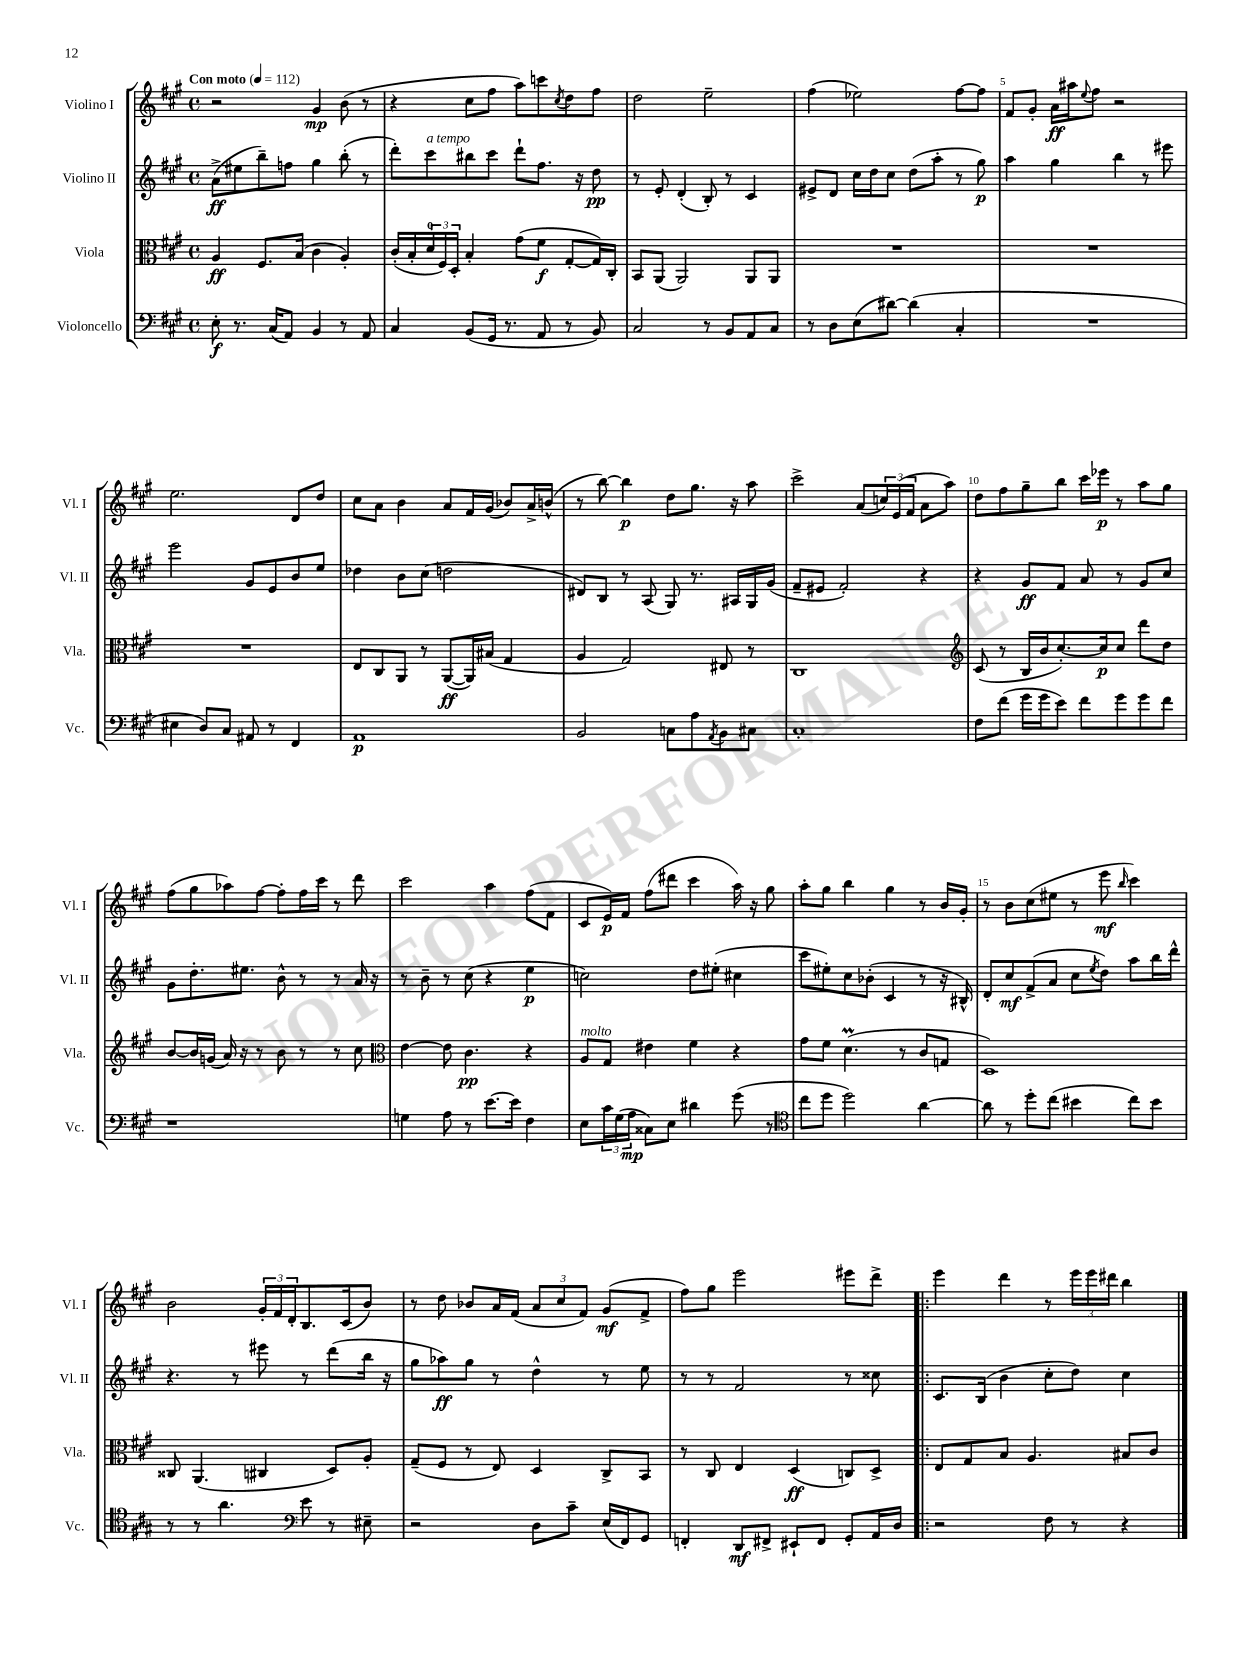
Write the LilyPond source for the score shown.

<<
\new StaffGroup <<
\new Staff = "s0" \with { instrumentName = "Violino I" shortInstrumentName = "Vl. I" } {
    \clef treble \key a \major \defaultTimeSignature \time 4/4 \tempo "Con moto" 4 = 112
    r2 gis'4\mp b'8( r8 |
    r4 cis''8 fis''8 a''8) c'''8 \acciaccatura { cis''8 } d''8 fis''8 |
    d''2 e''2-- |
    fis''4( ees''2) fis''8~ fis''8 |
    fis'8 gis'8-. a'16\ff ais''16 \appoggiatura { e''8 } fis''8 r2 |
    e''2. d'8 d''8 |
    cis''8 a'8 b'4 a'8 fis'16 gis'16( bes'8) a'16-> b'16-^( |
    r8 b''8~) b''4\p d''8 gis''8. r16 a''8 |
    cis'''2-> a'8( \tuplet 3/2 { c''16) e'16( fis'16 } a'8 a''8) |
    d''8 fis''8 gis''8-- b''8 cis'''16 ees'''16\p r8 a''8 gis''8 |
    fis''8( gis''8 aes''8) fis''8~ fis''8-. fis''16 cis'''16 r8 d'''8 |
    cis'''2 a''4 fis''8( fis'8 |
    cis'8 e'16\p) fis'16 fis''8( dis'''8 cis'''4 a''16) r16 gis''8 |
    a''8-. gis''8 b''4 gis''4 r8 b'16 gis'16-. |
    r8 b'8 cis''8( eis''8 r8 e'''8\mf \grace { b''16 } cis'''4) |
    b'2 \tuplet 3/2 { gis'16-. fis'16 d'16-. } b8. cis'16( b'8) |
    r8 d''8 bes'8 a'16 fis'16( \tuplet 3/2 { a'8 cis''8 fis'8) } gis'8\mf( fis'8-> |
    fis''8) gis''8 e'''2 eis'''8 d'''8-> |
    \bar ".|:" e'''4 d'''4 r8 \tuplet 3/2 { e'''16 e'''16 dis'''16 } b''4 \bar "|." |
}
\new Staff = "s1" \with { instrumentName = "Violino II" shortInstrumentName = "Vl. II" } {
    \clef treble \key a \major \defaultTimeSignature \time 4/4
    a'8->\ff( eis''8 b''8--) f''8 gis''4 b''8-.( r8 |
    d'''8-.) cis'''8^\markup { \italic "a tempo" } bis''8 cis'''8 d'''8-! fis''8. r16 d''8\pp |
    r8 e'8-. d'4-.( b8-.) r8 cis'4 |
    eis'8-> d'8 cis''16 d''16 cis''8 d''8( a''8-. r8 gis''8\p) |
    a''4 gis''4 b''4 r8 eis'''8 |
    e'''2 gis'8 e'8 b'8 e''8 |
    des''4 b'8 cis''8( d''2 |
    dis'8) b8 r8 a8( gis8) r8. ais16 gis16 gis'16( |
    fis'8-- eis'8 fis'2-.) r4 |
    r4 gis'8\ff fis'8 a'8 r8 gis'8 cis''8 |
    gis'8 d''8.-. eis''8. b'8-^ r8 r8 a'16 r16 |
    r8 b'8-- r8 cis''8( r4 e''4\p |
    c''2) d''8 eis''8-.( cis''4 |
    cis'''8 eis''8-.) cis''8 bes'8-.( cis'4 r8 r16 bis16-^) |
    d'8-. cis''8\mf fis'8->( a'8 cis''8 \acciaccatura { e''8 } d''8) a''8 b''16 d'''16-^ |
    r4. r8 eis'''8 r8 d'''8( b''16 r16 |
    gis''8 aes''8\ff) gis''8 r8 d''4-^ r8 e''8 |
    r8 r8 fis'2 r8 cisis''8 |
    \bar ".|:" cis'8. b16( b'4 cis''8-. d''8) cis''4 \bar "|." |
}
\new Staff = "s2" \with { instrumentName = "Viola" shortInstrumentName = "Vla." } {
    \clef alto \key a \major \defaultTimeSignature \time 4/4
    a4\ff fis8. b16( cis'4 a4-.) |
    cis'16-.( b16-. \tuplet 3/2 { d'16-0 fis16) d16-. } b4-. gis'8( fis'8\f gis8~-. gis16) cis16-. |
    b,8 a,8( a,2) a,8 a,8 |
    R1 |
    R1 |
    R1 |
    e8 cis8 a,8 r8 a,8~\ff( a,16) bis16( gis4 |
    a4 gis2) eis8 r8 |
    cis1 |
    \clef treble cis'8( r8 b16 b'16 cis''8.~-.) cis''16\p cis''8 d'''8 d''8 |
    b'8~ b'16 g'16( a'16) r16 r8 b'8 r8 r8 cis''8 |
    \clef alto e'4~ e'8 cis'4.\pp r4 |
    a8^\markup { \italic "molto" } gis8 eis'4 fis'4 r4 |
    gis'8 fis'8 d'4.\prall( r8 cis'8 g8 |
    d1) |
    cisis8 a,4.( cis4 d8) a8-. |
    gis8--( fis8 r8 e8) d4 cis8-> b,8 |
    r8 cis8 e4 d4\ff( c8) d8-> |
    \bar ".|:" e8 gis8 b8 a4. bis8 cis'8 \bar "|." |
}
\new Staff = "s3" \with { instrumentName = "Violoncello" shortInstrumentName = "Vc." } {
    \clef bass \key a \major \defaultTimeSignature \time 4/4
    e8-.\f r8. cis16( a,8) b,4 r8 a,8 |
    cis4 b,8( gis,16 r8. a,8 r8 b,8) |
    cis2 r8 b,8 a,8 cis8 |
    r8 d8 e8( dis'8~) dis'4( cis4-. |
    R1 |
    eis4 d8) cis8 ais,8 r8 fis,4 |
    a,1\p |
    b,2 c8 a8 \acciaccatura { a,8 } b,8 cis8 |
    cis1-. |
    fis8 fis'8( gis'16 gis'16 e'8) fis'8 gis'8 gis'8 fis'8 |
    r1 |
    g4 a8 r8 e'8.~ e'16 fis4 |
    e8 \tuplet 3/2 { cis'16 gis16( a16\mp } cisis8) e8 dis'4 gis'8( r8 |
    \clef tenor cis''8 d''8 d''2) a'4~ |
    a'8 r8 d''8-. cis''8( bis'4 cis''8) bis'8 |
    r8 r8 a'4. \clef bass e'8 r8 eis8-- |
    r2 d8 cis'8-- e16( fis,16) gis,8 |
    f,4-. d,8\mf fis,8-> eis,8-! fis,8 gis,8-. a,16 d16 |
    \bar ".|:" r2 fis8 r8 r4 \bar "|." |
}
>>
>>
\layout { \context { \Score \override BarNumber.break-visibility = ##(#f #t #t) barNumberVisibility = #(every-nth-bar-number-visible 5) } }
